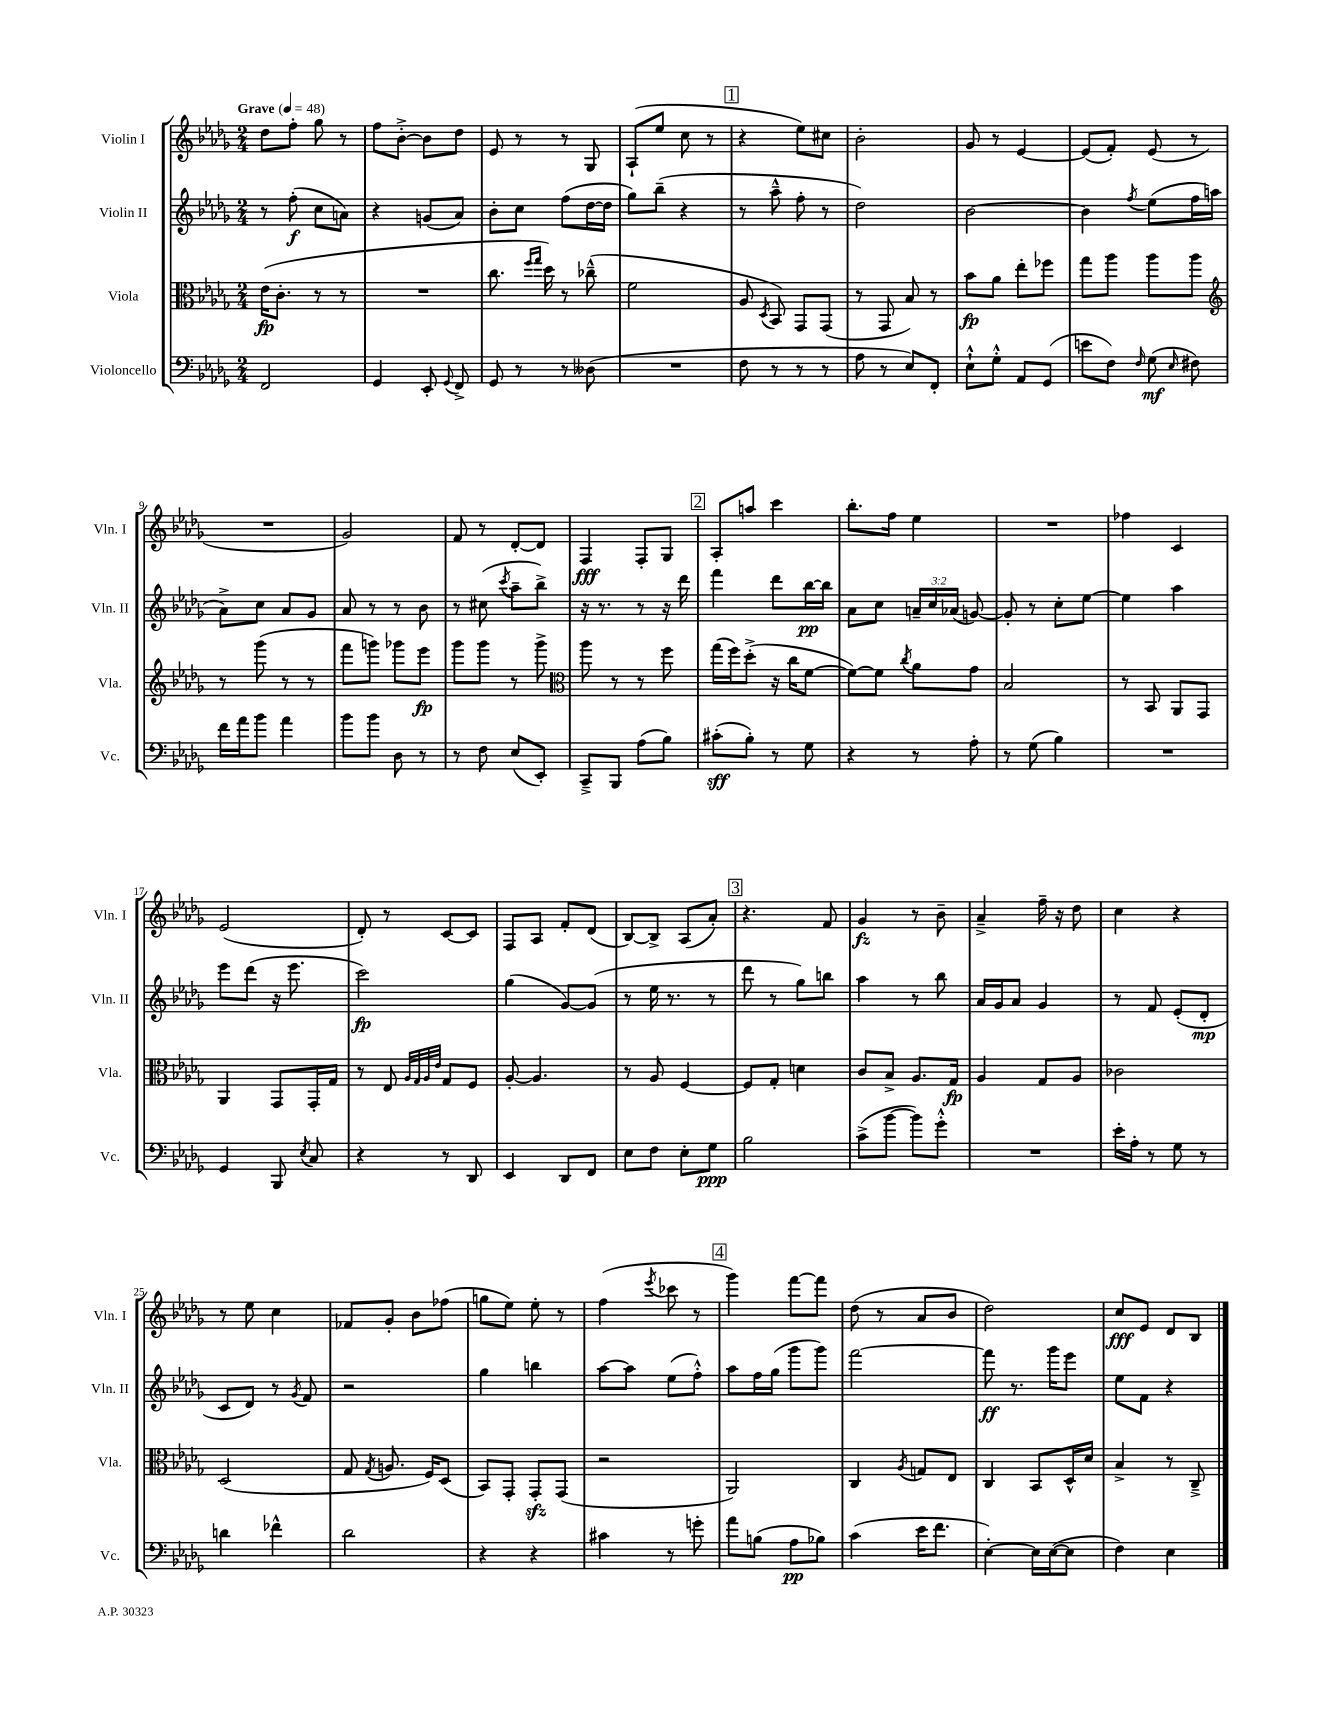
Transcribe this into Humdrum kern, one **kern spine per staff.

**kern	**kern	**kern	**kern
*staff4	*staff3	*staff2	*staff1
*clefF4	*clefC3	*clefG2	*clefG2
*k[b-e-a-d-g-]	*k[b-e-a-d-g-]	*k[b-e-a-d-g-]	*k[b-e-a-d-g-]
*M2/4	*M2/4	*M2/4	*M2/4
*MM48	*MM48	*MM48	*MM48
2FF	(16e-	8r	8dd-
.	8.c'	.	.
.	.	(8ff'	8ff'
.	8r	8cc	8gg-
.	8r	8a)	8r
=	=	=	=
4GG-	2r	4r	8ff
.	.	.	[8b-'^
8EE-'	.	(8g	8b-]
8qqGG-	.	.	.
8FF^	.	8a-)	8dd-
=	=	=	=
8GG-	8.cc	8b-'	8e-
8r	.	8cc	8r
.	16qqff	.	.
.	16qqgg-	.	.
.	16dd-)	.	.
8r	8r	(8ff	8r
(8D--	(8cc-~^^	[16dd-	8G-
.	.	16dd-]	.
=	=	=	=
2r	2f	8gg-)	(8A-`
.	.	(8bb-~	8ee-
.	.	4r	8cc
.	.	.	8r
=	=	=	=
8F	8A-	8r	4r
.	8qD-	.	.
8r	8BB-)	8aa-~^^	.
8r	8GG-	8ff'	8ee-)
8r	(8GG-	8r	8cc#
=	=	=	=
8A-	8r	2dd-)	2b-'
8r	8GG-	.	.
8E-)	8B-)	.	.
8FF'	8r	.	.
=	=	=	=
8E-`^^	8b-	[2b-	8g-
8G-'^^	8a-	.	8r
8AA-	8ee-'	.	[4e-
(8GG-	8ff-	.	.
=	=	=	=
8e	8gg-	4b-]	(8e-]
8F)	8aa-	.	8f')
16qqF	.	8qff	.
(8G-	8aa-	(8ee-	(8e-
16qqE-	.	.	.
8F#)	8aa-	16ff	8r
.	.	16aa	.
=	=	=	=
*	*clefG2	*	*
16f	8r	8a-^)	2r
16a-	.	.	.
8b-	(8ggg-	8cc	.
4a-	8r	8a-	.
.	8r	8g-	.
=	=	=	=
8b-	8fff	8a-	2g-)
8b-	8ggg)	8r	.
8D-	8ggg-	8r	.
8r	8eee-	8b-	.
=	=	=	=
8r	8ggg-	8r	8f
8F	8ggg-	(8cc#	8r
.	.	8qccc	.
(8E-	8r	8aa-~	[8d-'
8EE-')	8ggg-^	8bb-^)	8d-]
=	=	=	=
*	*clefC3	*	*
8CC~^	8aa-	16r	4F
.	.	8.r	.
8BBB-	8r	.	.
(8A-	8r	8r	8F'
8B-)	8ff	16r	8G-
.	.	16ddd-	.
=	=	=	=
(8c#'	(16gg-	4fff	8A-'
.	16ff)	.	.
8B-')	(8dd-'^	.	8aa
8r	16r	8ddd-	4ccc
.	16cc	.	.
8G-	[8f	[16bb-	.
.	.	16bb-]	.
=	=	=	=
4r	8f_)	8a-	8.bb-'
.	8f]	8cc	.
.	.	.	16ff
.	8qcc	.	.
8r	8a-	24a~	4ee-
.	.	24cc	.
.	.	(24a-	.
8A-'	8g-	[8g)	.
=	=	=	=
8r	2B-	8g']	2r
(8G-	.	8r	.
4B-)	.	8cc'	.
.	.	[8ee-	.
=	=	=	=
2r	8r	4ee-]	4ff-
.	8BB-	.	.
.	8AA-	4aa-	4c
.	8GG-	.	.
=	=	=	=
4GG-	4AA-	8eee-	(2e-
.	.	(8ddd-	.
8BBB-	8GG-	16r	.
.	.	8.eee-	.
8qE-	.	.	.
8C	16GG-'	.	.
.	16G-	.	.
=	=	=	=
4r	8r	2ccc)	8d-')
.	8E-	.	8r
.	32qqA-	.	.
.	32qqG-	.	.
.	32qqA-	.	.
.	32qqe-	.	.
8r	8G-	.	[8c
8DD-	8F	.	8c]
=	=	=	=
4EE-	[8A-'	(4gg-	8F
.	4.A-]	.	8A-
8DD-	.	[8g-)	8f'
8FF	.	(8g-]	(8d-
=	=	=	=
8E-	8r	8r	[8B-)
8F	8A-	16ee-	8B-^]
.	.	8.r	.
8E-'	[4F	.	(8A-
8G-	.	8r	8a-')
=	=	=	=
2B-	8F]	8ddd-	4.r
.	8G-'	8r	.
.	4d	8gg-)	.
.	.	8bb	8f
=	=	=	=
(8c^	8c	4aa-	4g-
[8b-	8B-^	.	.
8b-])	8.A-	8r	8r
8g-'^^	.	8bb-	8b-~
.	16G-	.	.
=	=	=	=
2r	4A-	16a-	4a-~^
.	.	16g-	.
.	.	8a-	.
.	8G-	4g-	16ff~
.	.	.	16r
.	8A-	.	8dd-
=	=	=	=
16e-'	2c-	8r	4cc
16A-'	.	.	.
8r	.	8f	.
8G-	.	(8e-'	4r
8r	.	8d-'	.
=	=	=	=
4d	(2D-	8c	8r
.	.	8d-)	8ee-
4f-^^	.	8r	4cc
.	.	8qg-	.
.	.	8f	.
=	=	=	=
2d-	8G-	2r	8f-
.	8qG-	.	.
.	8.A	.	8g-'
.	.	.	8b-
.	16F)	.	.
.	(8D-	.	(8ff-
=	=	=	=
4r	8BB-)	4gg-	8gg
.	8GG-'	.	8ee-)
4r	8GG-'	4bb	8ee-'
.	(8GG-	.	8r
=	=	=	=
4c#	2r	[8aa-	(4ff
.	.	8aa-]	.
.	.	.	8qeee-
8r	.	(8ee-	8ccc-
8g'	.	8ff'^^)	8r
=	=	=	=
8a-	2AA-)	8aa-	4ggg-)
(8B	.	16ff	.
.	.	(16gg-	.
8A-	.	8ggg-	[8fff
8B-)	.	8ggg-)	8fff]
=	=	=	=
(4c	4C	[2fff	(8dd-
.	.	.	8r
.	8qA-	.	.
16e-	8G	.	8a-
8.f	.	.	.
.	8E-	.	8b-
=	=	=	=
[4E-')	4C	8fff]	2dd-)
.	.	8.r	.
16E-]	8BB-	.	.
([16E-	.	16ggg-	.
8E-]	16D-^^	8eee-	.
.	16d-	.	.
=	=	=	=
4F)	4B-^	8ee-	8cc
.	.	8f	8e-
4E-	8r	4r	8d-
.	8C~^	.	8B-
==	==	==	==
*-	*-	*-	*-
